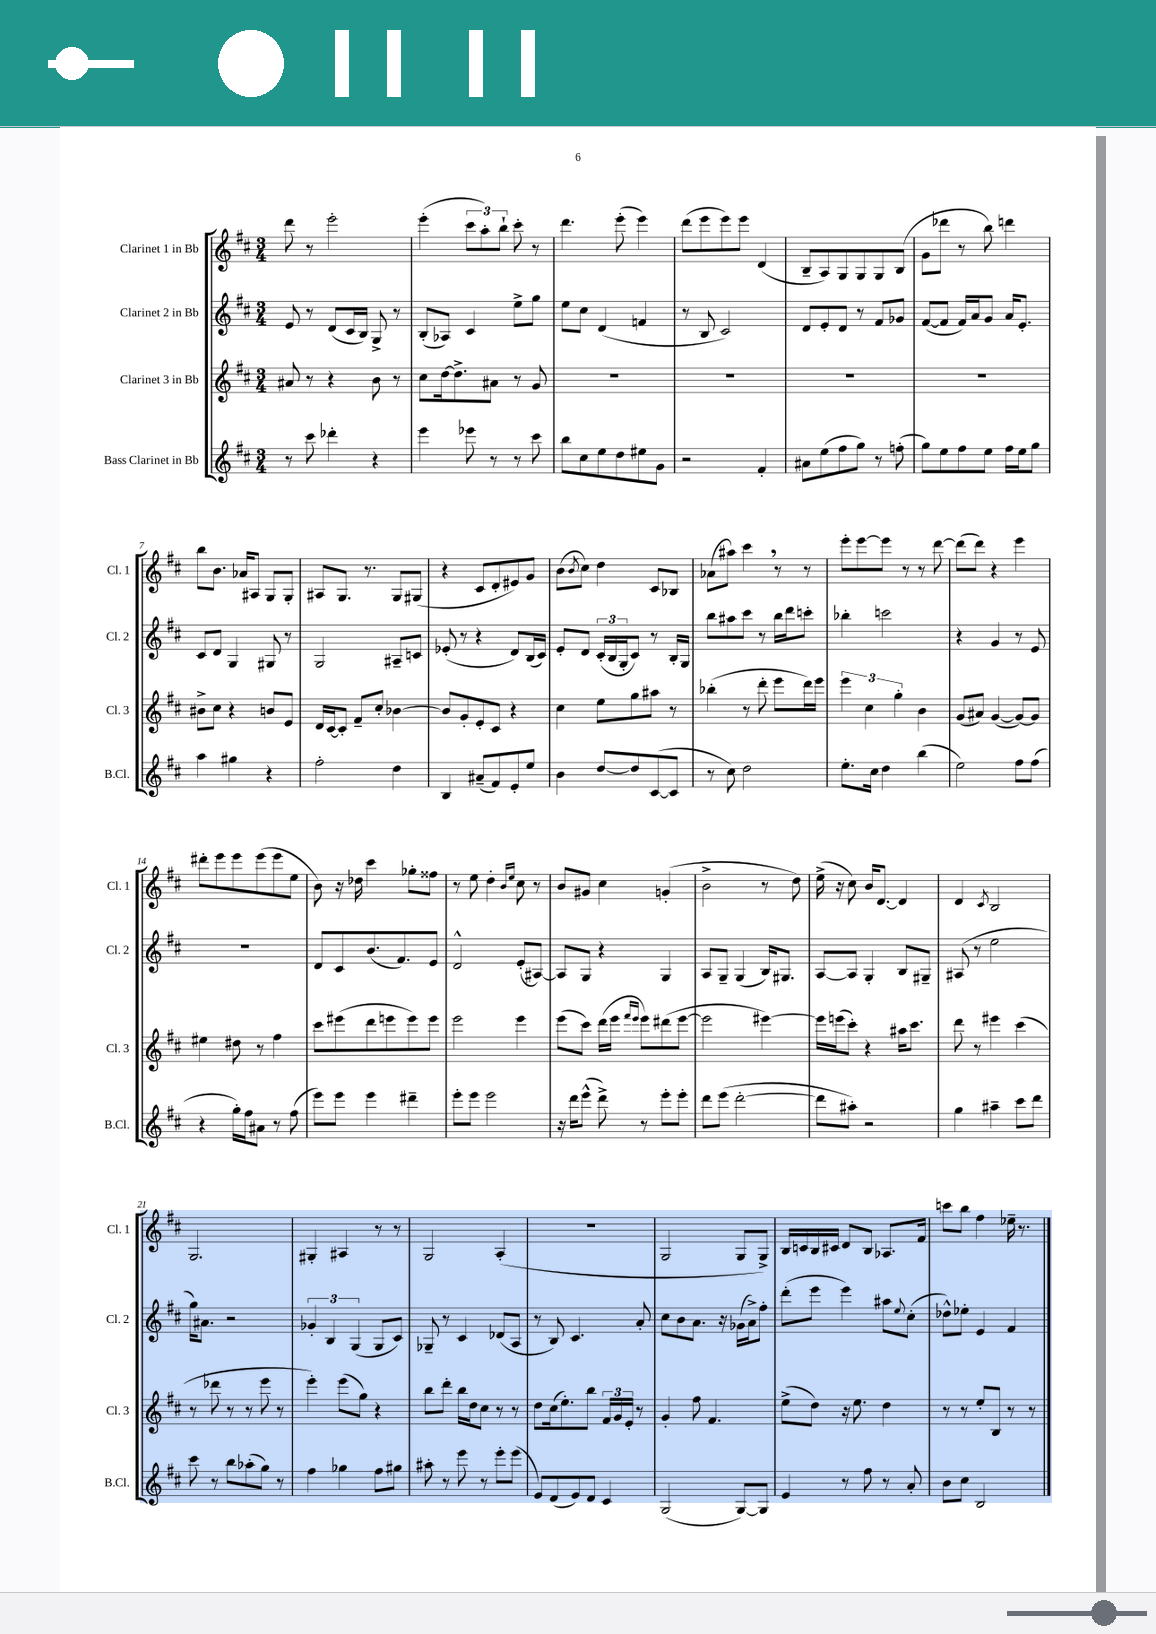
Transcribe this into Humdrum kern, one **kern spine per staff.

**kern	**kern	**kern	**kern
*part4	*part3	*part2	*part1
*staff4	*staff3	*staff2	*staff1
*I"Bass Clarinet in Bb	*I"Clarinet 3 in Bb	*I"Clarinet 2 in Bb	*I"Clarinet 1 in Bb
*I'B.Cl.	*I'Cl. 3	*I'Cl. 2	*I'Cl. 1
*clefG2	*clefG2	*clefG2	*clefG2
*k[f#c#]	*k[f#c#]	*k[f#c#]	*k[f#c#]
*M3/4	*M3/4	*M3/4	*M3/4
=1	=1	=1	=1
8r	8a#X/	8e/	8ddd\
8ccc#\	8r	8r	8r
4ddd-X'\	4r	(8d/L	2eee'\
.	.	16c#/L	.
.	.	16B/JJ)	.
4r	8b\	8G^/	.
.	8r	8r	.
=2	=2	=2	=2
4eee\	8cc#\L	(8B'/L	(4eee'\
.	[16dd\k	8A-X/J)	.
.	8.dd^\]	.	.
8eee-X\	.	4c#/	12ccc#\L
.	.	.	12aa'\)
8r	8a#X\J	.	.
.	.	.	12bb`\J
8r	8r	8ee^\L	8ccc#'\
8ccc#\	8g/	8gg\J	8r
=3	=3	=3	=3
8bb\L	2.r	8ee\L	4.ddd\
8cc#\	.	8cc#\J	.
8ee\	.	(4d/	.
8dd\	.	.	(8eee'\
8ee#X\	.	4fn/	4eee\)
8g\J	.	.	.
=4	=4	=4	=4
2r	2.r	8r	(8ddd\L
.	.	8B/	8eee\
.	.	2c#/)	8eee\)
.	.	.	8eee\J
4f#'/	.	.	(4d/
=5	=5	=5	=5
8a#X\L	2.r	8d/L	8B~/L
(8ee\	.	8e'/	8A/)
8ff#\	.	8d/J	8G/
8gg\J)	.	8r	8G/
8r	.	8f#/L	8G/
(8ffn'\	.	8g-X/J	(8B/J
=6	=6	=6	=6
8gg\L)	2.r	([8f#/L	8g\L
8ee\	.	8f#/J]	8ddd-X\J
8ff#\	.	16f#/LL)	8r
.	.	16a/J	.
8ee\J	.	8g/J	8bb\)
16ff#\LL	.	16a/KL	4dddn\
16ee\J	.	8.e'/J	.
8gg\J	.	.	.
!!LO:LB:g=z
=7	=7	=7	=7
4aa\	8b#X^\L	8c#/L	8bb\L
.	8cc#\J	8d/J	8.b\J
4gg#X\	4r	4G/	.
.	.	.	16a-X/KL
.	.	.	8A#X/J
4r	8bn/L	8G#X/	8G/L
.	8e/J	8r	8G'/J
=8	=8	=8	=8
2ff#'\	16d/LL	2G/	8A#X/L
.	[16c#/J	.	.
.	8c#'/J]	.	8.G/J
.	8f#~/L	.	.
.	.	.	8.r
.	8cc#'/J	.	.
4dd\	[4b-X\	8A#X~/L	8G/L
.	.	8cn/J	(8G#X/J
=9	=9	=9	=9
4B/	8b-/L]	(8e-X'/	4r
.	8g'/	8r	.
(8a#X~/L	8e'/	4r	8c#/L
8f#/)	8c#/J	.	8d'/
8e'/	4r	8d/L)	8e#X/)
8ee/J	.	(16B/L	8g/J
.	.	16c#/JJ)	.
=10	=10	=10	=10
4b\	4cc#\	8e'/L	(8b\L
.	.	.	8qb/
.	.	8d/J	8cc#\J)
[8dd/L	8ee\L	(24c#'/LL	4dd\
.	.	24B/	.
.	.	24G'/J	.
8dd/]	8gg\	8c#/J)	.
([8c#/	8aa#X\J	8r	8c#/L
8c#/J]	8r	16B'/LL	8B-X/J
.	.	16G/JJ	.
=11	=11	=11	=11
8r	(4bb-X'\	8bb\L	(8a-X\L
8cc#\)	.	8aa#X\	8aa#X\J)
2dd\	8r	8ccc#\J	4ccc#,\
.	8ddd'\	8r	.
.	8eee\L	16bb\LL	8r
.	.	16ddd\J	.
.	16ddd\L)	8cccn'\J	8r
.	16eee\JJ	.	.
=12	=12	=12	=12
8.ee'\L	6eee\	4bb-X'\	8eee'\L
.	.	.	[8eee\
.	6cc#\	.	.
16cc#\Jk	.	.	.
4dd\	.	2cccn\	8eee\J]
.	6gg'\	.	.
.	.	.	8r
(4bb\	4b\	.	8r
.	.	.	[8ddd\
=13	=13	=13	=13
2ee\)	(8g/L	4r	(8ddd\L]
.	8a#X/J)	.	8ddd\J)
.	([4g/	4g/	4r
8ff#\L	8g/L_)	8r	4eee\
(8ff#\J	8g/J]	8e/	.
!!LO:LB:g=z
=14	=14	=14	=14
4r	4ee#X\	2.r	8ddd#X'\L
.	.	.	8eee\
16gg'\LL)	8dd#X\	.	8eee\
16ff#\J	.	.	.
8a#X\J	8r	.	(8eee\
8r	4ff#\	.	8eee\
(8ff#\	.	.	8ee\J
=15	=15	=15	=15
8eee\L)	8ccc#\L	8d/L	8b\)
8eee\J	(8eee#X\	8c#/	16r
.	.	.	16dd-X\
4eee\	8ddd\	(8.b/	4ccc#\
.	8eeen\	.	.
.	.	8.f#/)	.
4ddd#X~\	8eee\)	.	8gg-X'\L
.	8eee\J	8e/J	8ff##X\J
=16	=16	=16	=16
8eee'\L	2eee\	2d^^/	8r
8eee\J	.	.	8ee\
2eee\	.	.	4dd'\
.	.	.	16qqb/LL
.	.	.	16qqee/JJ
.	4eee\	(8e'/L	8cc#\
.	.	[8A#X/J)	8r
=17	=17	=17	=17
16r	(8eee\L	8A#/L]	8b/L
16ddd\KL	.	.	.
(8eee^^\J	8ccc#\J)	8G/J	8g#X/J
8ddd^\)	(16ddd\LL	4r	4cc#\
.	16eee\JJ	.	.
.	16qqfff#/LL	.	.
.	16qqeee/JJ	.	.
8r	8eee\L)	.	.
8eee'\L	(8ddd#X\	4G/	(4gn'/
8eee'\J	[8eee\J	.	.
=18	=18	=18	=18
8ddd\L	2eee\]	8A/L	2b^\
(8eee\J	.	8G~/J	.
[2ddd'\	.	(4G/	.
.	[4eee#X\)	16B/KL)	8r
.	.	8.G#X/J	.
.	.	.	8dd\)
=19	=19	=19	=19
8ddd\L]	16eee#\LL]	[8A/L	(16ee^\
.	(16eeen\J	.	16r
8aa#X'\J)	8ccc#'\J)	8A/J]	8cc#\)
2r	4r	4G'/	16b/KL
.	.	.	[8.d/J
.	16aa#X\KL	8B/L	4d/]
.	8.ccc#\J	.	.
.	.	8G#X~/J	.
=20	=20	=20	=20
4gg\	8ddd\	(8A#X/	4d/
.	8r	8r	.
.	.	.	8qc#/
4aa#X~\	4eee#X\	2ee\	2B/
8ccc#\L	(4ccc#\	.	.
8ddd\J	.	.	.
!!LO:LB:g=z
=21	=21	=21	=21
8ccc#\	8r	16gg\KL)	2.G/
.	.	8.a#X\J	.
8r	8ddd-X\	.	.
8bb\L	8r	2r	.
(8aa-X'\	8r	.	.
8gg\J)	8eee\	.	.
8r	8r	.	.
=22	=22	=22	=22
4ff#\	4eee'\)	6g-X'/	4G#X'/
.	.	6B/	.
4gg-X\	(8eee\L	.	4A#X/
.	.	(6G/	.
.	8gg\J)	.	.
8ff#\L	4r	8G/L	8r
8gg#X\J	.	8c#/J)	8r
=23	=23	=23	=23
8aa#X'\	8bb\L	8G-X~/	2G/
8r	8ddd'\J	8r	.
8eee\	16bb\LL	4c#/	.
.	16dd\J	.	.
8r	8cc#\J	.	.
8eee'\L	8r	(8d-X/L	(4A'/
(8eee\J	8r	8A/J	.
=24	=24	=24	=24
8e/L)	8dd\L	8r	2.r
(8d/	(16cc#\k	8B/)	.
.	8.ee'\)	.	.
8e/)	.	4.c#/	.
8d/J	8bb\J	.	.
4c#/	24f#/LL	.	.
.	24g/	.	.
.	24e'/JJ	.	.
.	8r	8a'/	.
=25	=25	=25	=25
(2G/	4g'/	8cc#\L	2G/
.	.	8b\	.
.	8ff#\	8.a\J	.
.	4.f#/	.	.
.	.	16r	.
[8G/L)	.	(16g-X\LL	8G/L
.	.	16a^\J)	.
8G/J]	.	8ff#'\J	8G^/J)
=26	=26	=26	=26
4e/	(8ee^\L	(8ddd'\L	16B/LL
.	.	.	16cn/
.	8dd\J)	8eee\J	16B/
.	.	.	16c#X/JJ
8r	16r	4eee\)	8d/L
.	8.ee\	.	.
8ff#\	.	.	8B/J
8r	4dd\	8aa#X\L	8.A-X/L
.	.	8qqee/	.
8a'/	.	(8cc#'\J	.
.	.	.	16f#/Jk
=27	=27	=27	=27
8b\L	8r	8dd-X^^\L)	8cccn\L
8cc#\J	8r	8ee-X'\J	8bb\J
2B/	8ee'/L	4e/	4ff#\
.	8B/J	.	.
.	8r	4f#/	16ee-X~\
.	.	.	8.r
.	8r	.	.
==	==	==	==
*-	*-	*-	*-
